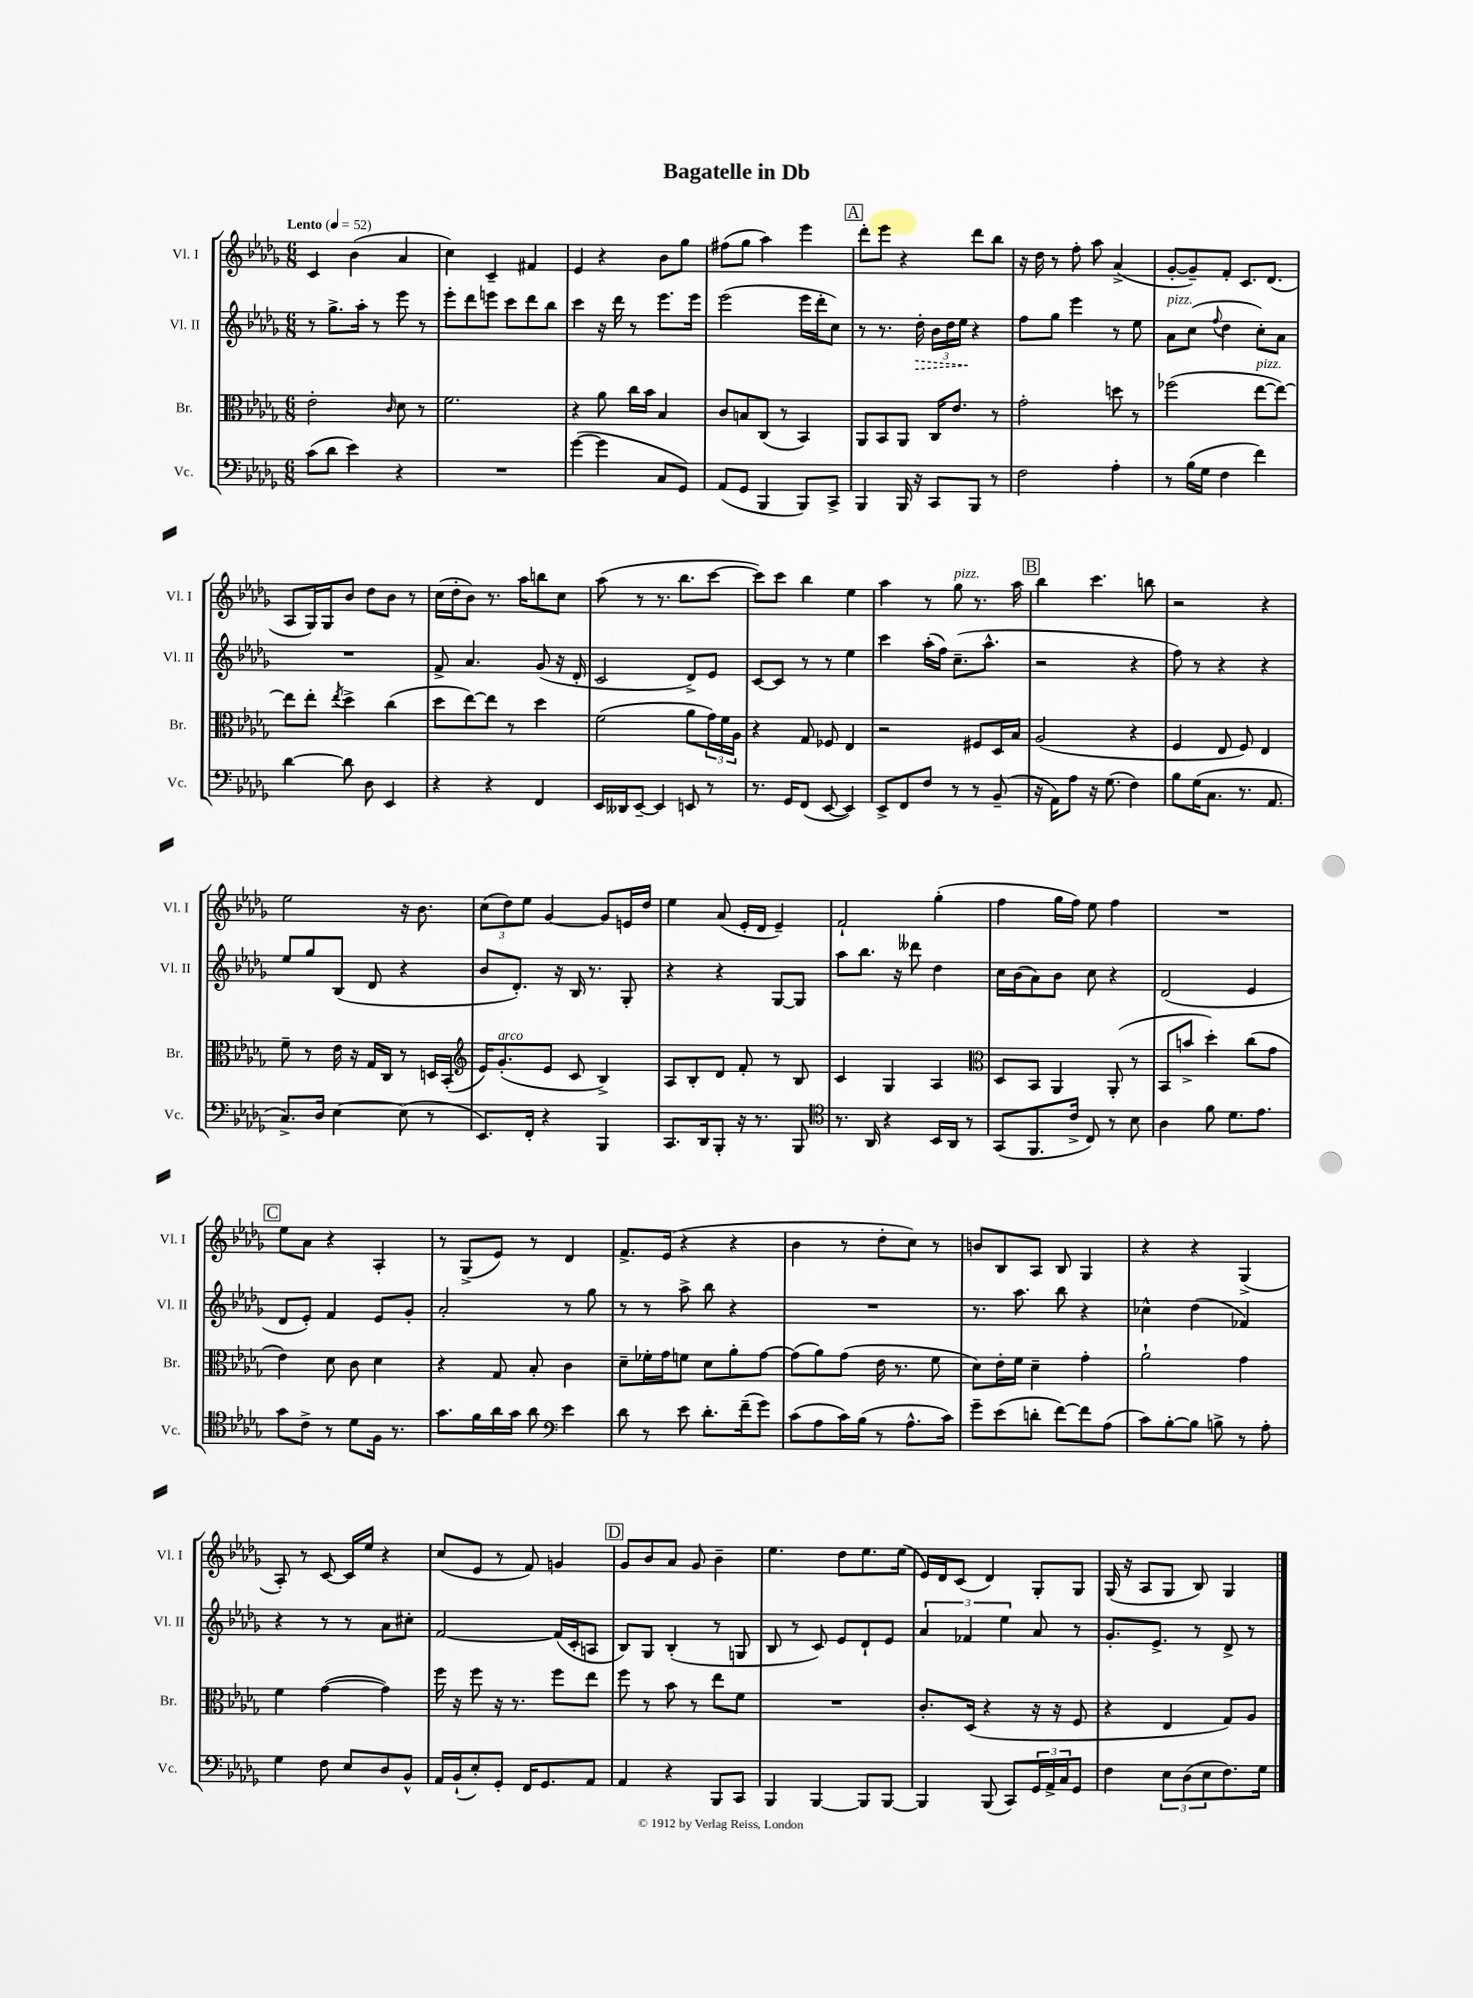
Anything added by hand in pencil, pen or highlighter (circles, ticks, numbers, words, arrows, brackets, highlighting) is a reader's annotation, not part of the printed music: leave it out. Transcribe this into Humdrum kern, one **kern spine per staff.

**kern	**kern	**kern	**kern
*staff4	*staff3	*staff2	*staff1
*clefF4	*clefC3	*clefG2	*clefG2
*k[b-e-a-d-g-]	*k[b-e-a-d-g-]	*k[b-e-a-d-g-]	*k[b-e-a-d-g-]
*M6/8	*M6/8	*M6/8	*M6/8
*MM52	*MM52	*MM52	*MM52
(8c	2e-'	8r	4c
8d-	.	8.gg-^	.
4e-)	.	.	(4b-
.	.	16aa-'	.
.	.	8r	.
.	16qqc	.	.
4r	8d-	8eee-	4a-
.	8r	8r	.
=	=	=	=
2.r	2.f	8eee-'	4cc)
.	.	8ddd-	.
.	.	8eee	4c~
.	.	8ccc	.
.	.	8ddd-	4f#
.	.	8bb-	.
=	=	=	=
([4g-	4r	4ccc	4e-
4g-]	8a-	16r	4r
.	.	16ddd-	.
.	16cc	8r	.
.	16b-	.	.
8C	4B-	8.eee-	8b-
8GG-)	.	.	8gg-
.	.	16eee-	.
=	=	=	=
(8AA-	8c	(2eee-	(8ff#
8GG-	8B	.	8gg-
4BBB-	(8C	.	4aa-)
.	8r	.	.
8BBB-)	4BB-)	16eee-	4eee-
.	.	16ddd-'	.
8CC^	.	8cc)	.
=	=	=	=
4BBB-	8AA-	8r	8ddd-'
.	8BB-	8.r	8eee-
16BBB-	8AA-	.	4r
16r	.	16dd-'	.
8CC	16C	24b-	.
.	.	24dd-	.
.	8.e-	.	.
.	.	24ee-	.
8BBB-	.	4r	8ddd-
8r	8r	.	8bb-
=	=	=	=
2F	2g-'	8ff	16r
.	.	.	16dd-
.	.	8gg-	8r
.	.	4eee-	8ff'
.	.	.	8aa-
4A-'	8dd	8r	(4a-^
.	8r	8ee-	.
=	=	=	=
8r	(2ff-	8a-	[8g-'
(16B-	.	(8cc	8g-~])
16G-	.	.	.
.	.	8qqff	.
4F	.	4dd-	8f'
.	.	.	8.c
4f)	[8ee-	8cc')	.
.	.	.	(8.d-
.	8ee-_)	8a-	.
=	=	=	=
[4d-	8ee-]	2.r	8A-
.	8ee-'	.	16G-)
.	.	.	16G-
.	8qee-	.	.
8d-]	4dd-^	.	8b-
8D-	.	.	8dd-
4EE-	(4cc	.	8b-
.	.	.	8r
=	=	=	=
4r	8dd-	8f^	(16cc
.	.	.	16dd-'
.	[8ee-)	4.a-	8b-)
4r	8ee-]	.	8.r
.	8r	.	.
.	.	.	16aa-
4FF	4dd-	(8g-	8bb
.	.	16r	8cc
.	.	16d-'	.
=	=	=	=
16EE-	(2f	2c	(8aa-
16DD--	.	.	.
[8EE-~	.	.	8r
4EE-]	.	.	8.r
.	.	.	8.bb-
8EE	8a-	8d-^)	.
8r	24g-)	8e-	[8ccc
.	24f	.	.
.	24A-	.	.
=	=	=	=
8.r	4r	[8c	8ccc])
.	.	8c]	8ccc
16GG-	.	.	.
(8FF	8G-	8r	4bb-
[8EE-	8F-	8r	.
4EE-])	4E-	4ee-	4ee-
=	=	=	=
8EE-^	2r	4ccc	4aa-
8FF	.	.	.
8F	.	(16aa-'	8r
.	.	16ff)	.
8r	.	(8.cc~	8gg-
8r	8F#	.	8.r
.	.	8.aa-^^	.
(8BB-~	16D-	.	.
.	16B-	.	16aa-
=	=	=	=
16r	(2A-	2r	4bb-
16AA-)	.	.	.
8A-	.	.	.
16r	.	.	4.ccc
(8.G-	.	.	.
4F)	4r	4r	.
.	.	.	8bb
=	=	=	=
8B-	4F	8ff)	2r
(16G-	.	8r	.
8.C	.	.	.
.	8E-	4r	.
8.r	8F)	.	.
.	4E-	4r	4r
8.AA-	.	.	.
=	=	=	=
8.C^)	8f~	8ee-	2ee-
.	8r	8gg-	.
16D-	.	.	.
[4E-	16e-	(8B-	.
.	16r	.	.
.	16G-	8d-	.
.	16C	.	.
(8E-]	8r	4r	16r
.	.	.	8.b-
8r	16D	.	.
.	(16BB-'	.	.
=	=	=	=
*	*clefG2	*	*
8.EE-)	16e-)	8b-	(12cc
.	(8.g-'	.	.
.	.	.	12dd-)
.	.	8.d-')	.
.	.	.	12ee-
16FF'	.	.	.
4r	8e-	.	[4g-
.	.	16r	.
.	8c	16B-	.
.	.	8.r	.
4BBB-	4B-^)	.	8g-]
.	.	8G-'	16e
.	.	.	16dd-
=	=	=	=
8.CC	8A-	4r	4ee-
.	8B-'	.	.
16DD-	.	.	.
8BBB-'	8d-	4r	(8a-
16r	8f'	.	16e-'
8.r	.	.	16d-
.	8r	[8G-	4e-~)
8BBB-	8B-	8G-]	.
=	=	=	=
*clefC4	*	*	*
8.r	4c	8aa-	2f`
.	.	8.bb-	.
16AA-	.	.	.
4r	4G-	.	.
.	.	16r	.
.	.	8ddd--	.
16BB-	4A-	4dd-	(4gg-'
16AA-	.	.	.
8r	.	.	.
=	=	=	=
*	*clefC3	*	*
(8GG-	8D-	16cc	4ff
.	.	(16b-	.
8.FF	8BB-	8a-)	.
.	4AA-	8b-	16gg-
16c^	.	.	16ff)
8C)	.	8cc	8ee-
8r	(8AA-'	4r	4ff
8B-	8r	.	.
=	=	=	=
4A-	8BB-	(2d-	2.r
.	8b^	.	.
8f	4dd-')	.	.
8.d-	.	.	.
.	(8cc	4e-	.
8.e-	.	.	.
.	8g-	.	.
=	=	=	=
8g-	4e-)	8d-	8ee-
8c^	.	8e-')	8a-
8r	8d-	4f	4r
8d-	8c	.	.
16F	4d-	8e-	4A-'
8.r	.	.	.
.	.	8g-'	.
=	=	=	=
8.g-	4r	2a-'	8r
.	.	.	(8G-^
16f	.	.	.
16a-	8G-	.	8e-)
16g-	.	.	.
8a-	8B-'	.	8r
*clefF4	*	*	*
4e-	4c	8r	4d-
.	.	8gg-	.
=	=	=	=
8d-	8d-~	8r	8.f^
8r	16f-'	8r	.
.	16g-	.	(16e-
8e-	8f	8aa-^	4r
8.d-'	8d-	8bb-	.
.	8a-'	4r	4r
(16f~	.	.	.
8g-)	[8g-	.	.
=	=	=	=
(8c	(8g-]	2.r	4b-
8A-	8a-)	.	.
16c)	(8g-	.	8r
(16B-	.	.	.
8r	16e-	.	8dd-'
.	8.r	.	.
8.A-^^	.	.	8cc)
.	8f	.	8r
16c)	.	.	.
=	=	=	=
8g-~	8d-)	8.r	8b
(8e-	16e-'	.	8B-
.	16f	8.aa-	.
8d'	4d-~	.	8A-
[8f)	.	8bb-	8B-
8f]	4g-'	4r	4G-
(8A-	.	.	.
=	=	=	=
8c)	2a-`	4cc-^^	4r
[8B-'	.	.	.
8B-]	.	(4dd-	4r
8B^	.	.	.
8r	4g-	4f-)	(4G-^
8A-'	.	.	.
=	=	=	=
4G-	4f	4r	8A-')
.	.	.	8r
8F	([4g-	8r	[8c
8E-	.	8r	16c]
.	.	.	16ee-
8D-	4g-])	8a-	4r
8BB-^^	.	8cc#'	.
=	=	=	=
16AA-	16ff	[2f	(8cc
(16BB-`	16r	.	.
8E-')	8ff	.	8e-
8GG-'	16r	.	8r
.	8.r	.	.
16FF	.	.	8f)
8.GG-	.	.	.
.	8ff	(16f]	4g
.	.	16c'	.
8AA-	8ee-	8A	.
=	=	=	=
4AA-	8ff	8B-)	8g-
.	8r	8G-	8b-
4r	8b-	(4B-'	8a-
.	8r	.	8g-
8BBB-	8ee-	8r	4b-~
8CC	8f	8G	.
=	=	=	=
4BBB-	2.r	8B-	4.ee-
.	.	8r	.
[4BBB-	.	8c)	.
.	.	8e-	8dd-
8BBB-]	.	8d-`	8.ee-
[8BBB-	.	8e-	.
.	.	.	(16ee-
=	=	=	=
4BBB-]	8.c'	6a-	16e-)
.	.	.	16d-
.	.	.	(8c
.	.	6f-	.
.	(16D-	.	.
(8BBB-	4r	.	4d-)
.	.	6ee-	.
8CC)	.	.	.
24GG-	16r	8a-	8G-'
24AA-^	.	.	.
.	16r	.	.
24C	.	.	.
8GG-	8F	8r	8G-
=	=	=	=
4F	4r	8.g-'	(16G-
.	.	.	16r
.	.	.	8A-
.	.	8.e-^	.
12E-	4E-	.	8G-
(12D-	.	.	.
.	.	8r	8B-)
12E-	.	.	.
8.F)	8G-)	8d-^	4G-
.	8A-	8r	.
16G-	.	.	.
==	==	==	==
*-	*-	*-	*-
